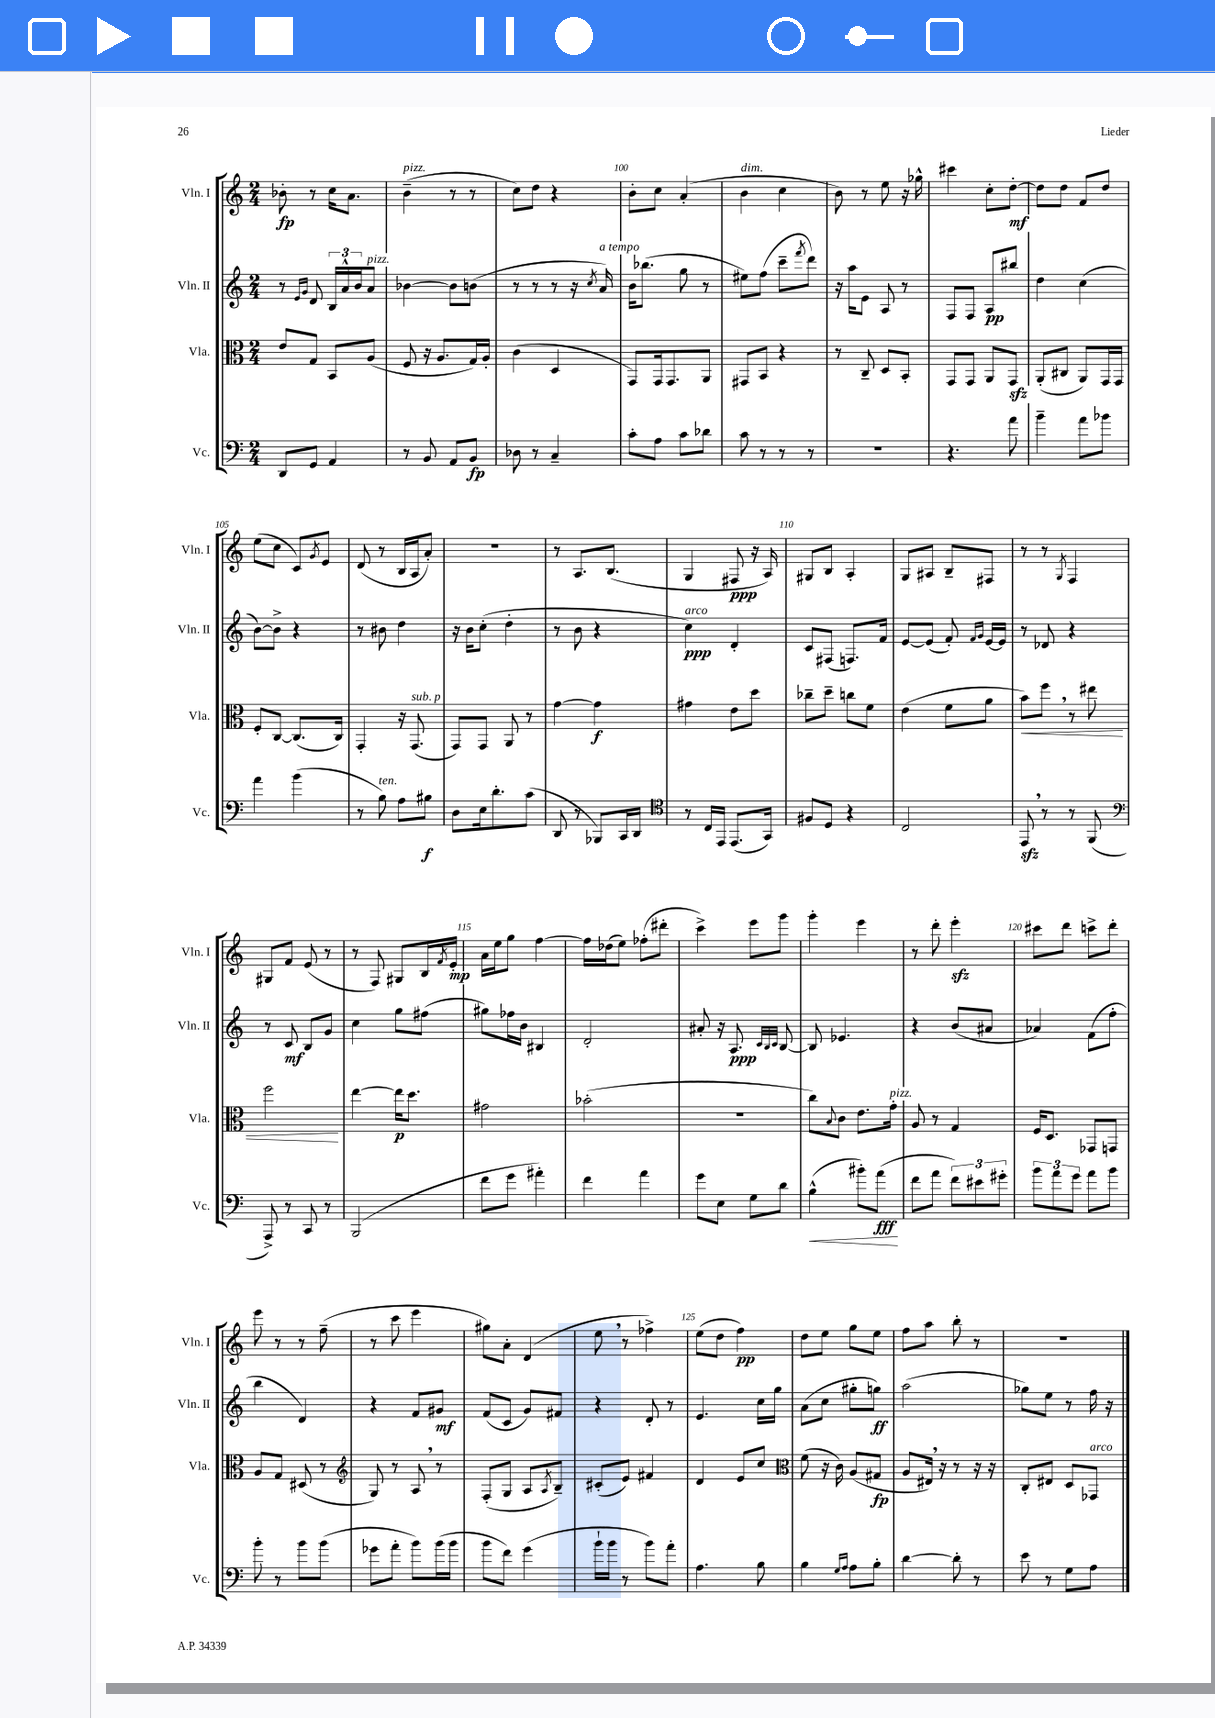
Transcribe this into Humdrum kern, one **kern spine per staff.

**kern	**kern	**kern	**kern
*staff4	*staff3	*staff2	*staff1
*clefF4	*clefC3	*clefG2	*clefG2
*k[]	*k[]	*k[]	*k[]
*M2/4	*M2/4	*M2/4	*M2/4
8DD/L	8e/L	8r	8b-'\
.	.	16qqe/LL	.
.	.	16qqg/JJ	.
8GG/J	8G/J	8d/	8r
4AA/	8BB/L	24B/LL	16cc\LK
.	.	24a^^/	.
.	.	.	8.a\J
.	.	24b/J	.
.	(8A/J	8a/J	.
=	=	=	=
8r	8F/	[4b-\	(4b~\
8BB/	16r	.	.
.	8.A/L	.	.
8AA/L	.	8b-\]L	8r
8BB/J	16G/L)	(8b\J	8r
.	16A'/JJ	.	.
=	=	=	=
8D-\	(4c\	8r	8cc\L)
8r	.	8r	8dd\J
4C~/	4D/	8r	4r
.	.	16r	.
.	.	8qcc/	.
.	.	16a/)	.
=	=	=	=
8c'\L	8GG/L)	16b\LK	8b'\L
.	.	(8.bb-\J	.
8A\J	16GG/k	.	8cc\J
.	8.GG/	.	.
8c\L	.	8gg\	(4a'/
8d-\J	8AA/J	8r	.
=	=	=	=
8c\	8GG#/L	8ee#\L)	4b\
8r	8BB/J	(8ff\J	.
8r	4r	8ccc~\L	4cc\
.	.	8qfff/	.
8r	.	8ddd\J)	.
=	=	=	=
2r	8r	16r	8b\)
.	.	16aa\LK	.
.	8C~/	8e\J	8r
.	8D/L	8A/	8ee\
.	8BB'/J	8r	16r
.	.	.	16gg-^^\
=	=	=	=
4.r	8GG/L	8F/L	4ccc#\
.	8GG/J	8F/J	.
.	8AA/L	8A/L	8cc'\L
8a\	8GG/J	8bb#/J	[8dd'\J
=	=	=	=
4b~\	(8AA'/L	4dd\	8dd\]L
.	8C#/J	.	8dd\J
8a\L	8AA/L)	(4cc\	8f/L
8b-\J	16GG/L	.	8dd/J
.	16GG/JJ	.	.
=	=	=	=
4a\	8F'/L	[8b\L)	(8ee\L
.	[8C/J	8b^\]J	8cc\J
(4b\	(8.C/]L	4r	8c/L)
.	.	.	8qg/
.	.	.	8e/J
.	16C/Jk)	.	.
=	=	=	=
8r	4GG'/	8r	(8d/
8B\)	.	8b#\	8r
8A\L	16r	4dd\	16B/LL
.	(8.GG/	.	16A/J
8B#\J	.	.	8a'/J)
=	=	=	=
8D\L	8GG/L)	16r	2r
.	.	16b\LK	.
16E\k	8GG/J	(8cc'\J	.
8.d'\	.	.	.
.	8AA/	4dd'\	.
(8c\J	8r	.	.
=	=	=	=
8DD/	[4g\	8r	8r
8r	.	8b\	8.A/L
8BBB-/L)	4g\]	4r	.
.	.	.	(8.B/J
16CC/L	.	.	.
16DD/JJ	.	.	.
=	=	=	=
*clefC4	*	*	*
8r	4g#\	4cc\)	4G/
16C/LL	.	.	.
16EE/JJ	.	.	.
(8.EE/L	8e\L	4d'/	8F#/
.	8dd\J	.	16r
16GG/Jk)	.	.	16A/)
=	=	=	=
8F#/L	8cc-~\L	8c/L	8G#/L
8D/J	8dd~\J	(8F#/J	8B/J
4r	8cc\L	8.F/L)	4A'/
.	8f\J	.	.
.	.	16f/Jk	.
=	=	=	=
2C/	(4e\	[8e/L	8G/L
.	.	(8e/]J	8A#/J
.	8f\L	8f'/)	8B~/L
.	.	16qqf/LL	.
.	.	16qqg/JJ	.
.	8a\J	[16e/LL	8F#/J
.	.	16e/]JJ	.
=	=	=	=
8EE/	8b\L)	8r	8r
8r	8ff\J	8d-/	8r
.	.	.	8qG/
8r	8r	4r	4F/
(8FF/	8ee#\	.	.
=	=	=	=
*clefF4	*	*	*
8AAA^/)	2ff\	8r	8G#/L
8r	.	8c/	8f/J
8CC/	.	8B/L	(8e/
8r	.	8g/J	8r
=	=	=	=
(2BBB/	[4ee\	4cc\	8r
.	.	.	8F/)
.	16ee\]LK	8gg\L	8G#/L
.	8.dd\J	.	.
.	.	(8ff#\J	16B/L
.	.	.	8qf/
.	.	.	16e'/JJ
=	=	=	=
8f\L	2g#\	8gg#\L)	16a\LL
.	.	.	16ee\J
8g\J	.	16ff-\L	8gg\J
.	.	16b\JJ	.
4a#'\)	.	4B#/	[4ff\
=	=	=	=
4f\	(2b-'\	2d'/	16ff\]LL
.	.	.	(16dd-\J
.	.	.	8ee\J)
4a\	.	.	(8ff-'\L
.	.	.	8ddd#'\J
=	=	=	=
8g\L	2r	8a#'/	4ccc^\)
8E\J	.	16r	.
.	.	8.A/	.
8G\L	.	.	8eee\L
.	.	32qqc/LLL	.
.	.	32qqB/	.
.	.	32qqc/JJJ	.
8d\J	.	[8B/	8ggg\J
=	=	=	=
(4B^^\	8cc\L)	8B/]	4ggg'\
.	8qqB/	.	.
.	8c\J	4.e-/	.
8b#'\L)	8.e\L	.	4eee\
(8a\J	.	.	.
.	16g'\Jk	.	.
=	=	=	=
8f\L	8A/	4r	8r
8a\J	8r	.	8ddd'\
12f\L)	4G/	(8b/L	4eee'\
12e#\	.	.	.
.	.	8a#/J	.
12g#'\J	.	.	.
=	=	=	=
12b\L	16F/LK	4a-/)	8ccc#\L
.	8.D/J	.	.
12a\	.	.	.
.	.	.	8ddd\J
12g\J	.	.	.
8a\L	8GG-/L	(8f\L	8ccc^\L
8b\J	8GG/J	8ff'\J	8ddd'\J
=	=	=	=
8b'\	8A/L	4bb\	8eee\
8r	8G/J	.	8r
8b\L	(8D#/	4d/)	8r
(8b\J	8r	.	(8ff~\
=	=	=	=
*	*clefG2	*	*
8g-\L	8G/)	4r	8r
8a'\J	8r	.	8ccc\
8b\L)	8A/	8f/L	4eee\
(16b\L	8r	8g#/J	.
16b\JJ	.	.	.
=	=	=	=
8b\L	(8F'/L	(8f/L	8gg#\L)
8f\J)	8G/J	8c/J	8a'\J
(4g\	8A/L	8g/L)	(4d/
.	8qA/	.	.
.	8B~/J)	8f#/J	.
=	=	=	=
16b`\LL	(8c#'/L	4r	8ee\
16b\JJ	.	.	.
8r	8e/J)	.	8r
8b\L)	4f#/	8d'/	4ff-^\)
8a'\J	.	8r	.
=	=	=	=
4.A\	4d/	4.e/	(8ee\L
.	.	.	8dd\J
.	8e/L	.	4ff\)
8B\	8cc/J	16cc\LL	.
.	.	16gg\JJ	.
=	=	=	=
*	*clefC3	*	*
4B\	(8f\	(8a\L	8dd\L
.	16r	8cc\J	8ee\J
.	16c\)	.	.
16qqG/LL	.	.	.
16qqA/JJ	.	.	.
8A\L	(8A/L	8gg#'\L	8gg\L
8B'\J	8G#/J	8gg\J)	8ee\J
=	=	=	=
[4d\	8A/L	(2aa\	8ff\L
.	16E#/Jk)	.	8aa\J
.	16r	.	.
8d'\]	8r	.	8bb'\
8r	16r	.	8r
.	16r	.	.
=	=	=	=
8e\	8C'/L	8gg-\L)	2r
8r	8E#/J	8ee\J	.
8G\L	8D/L	8r	.
8A\J	8GG-/J	16ff\	.
.	.	16r	.
==	==	==	==
*-	*-	*-	*-
